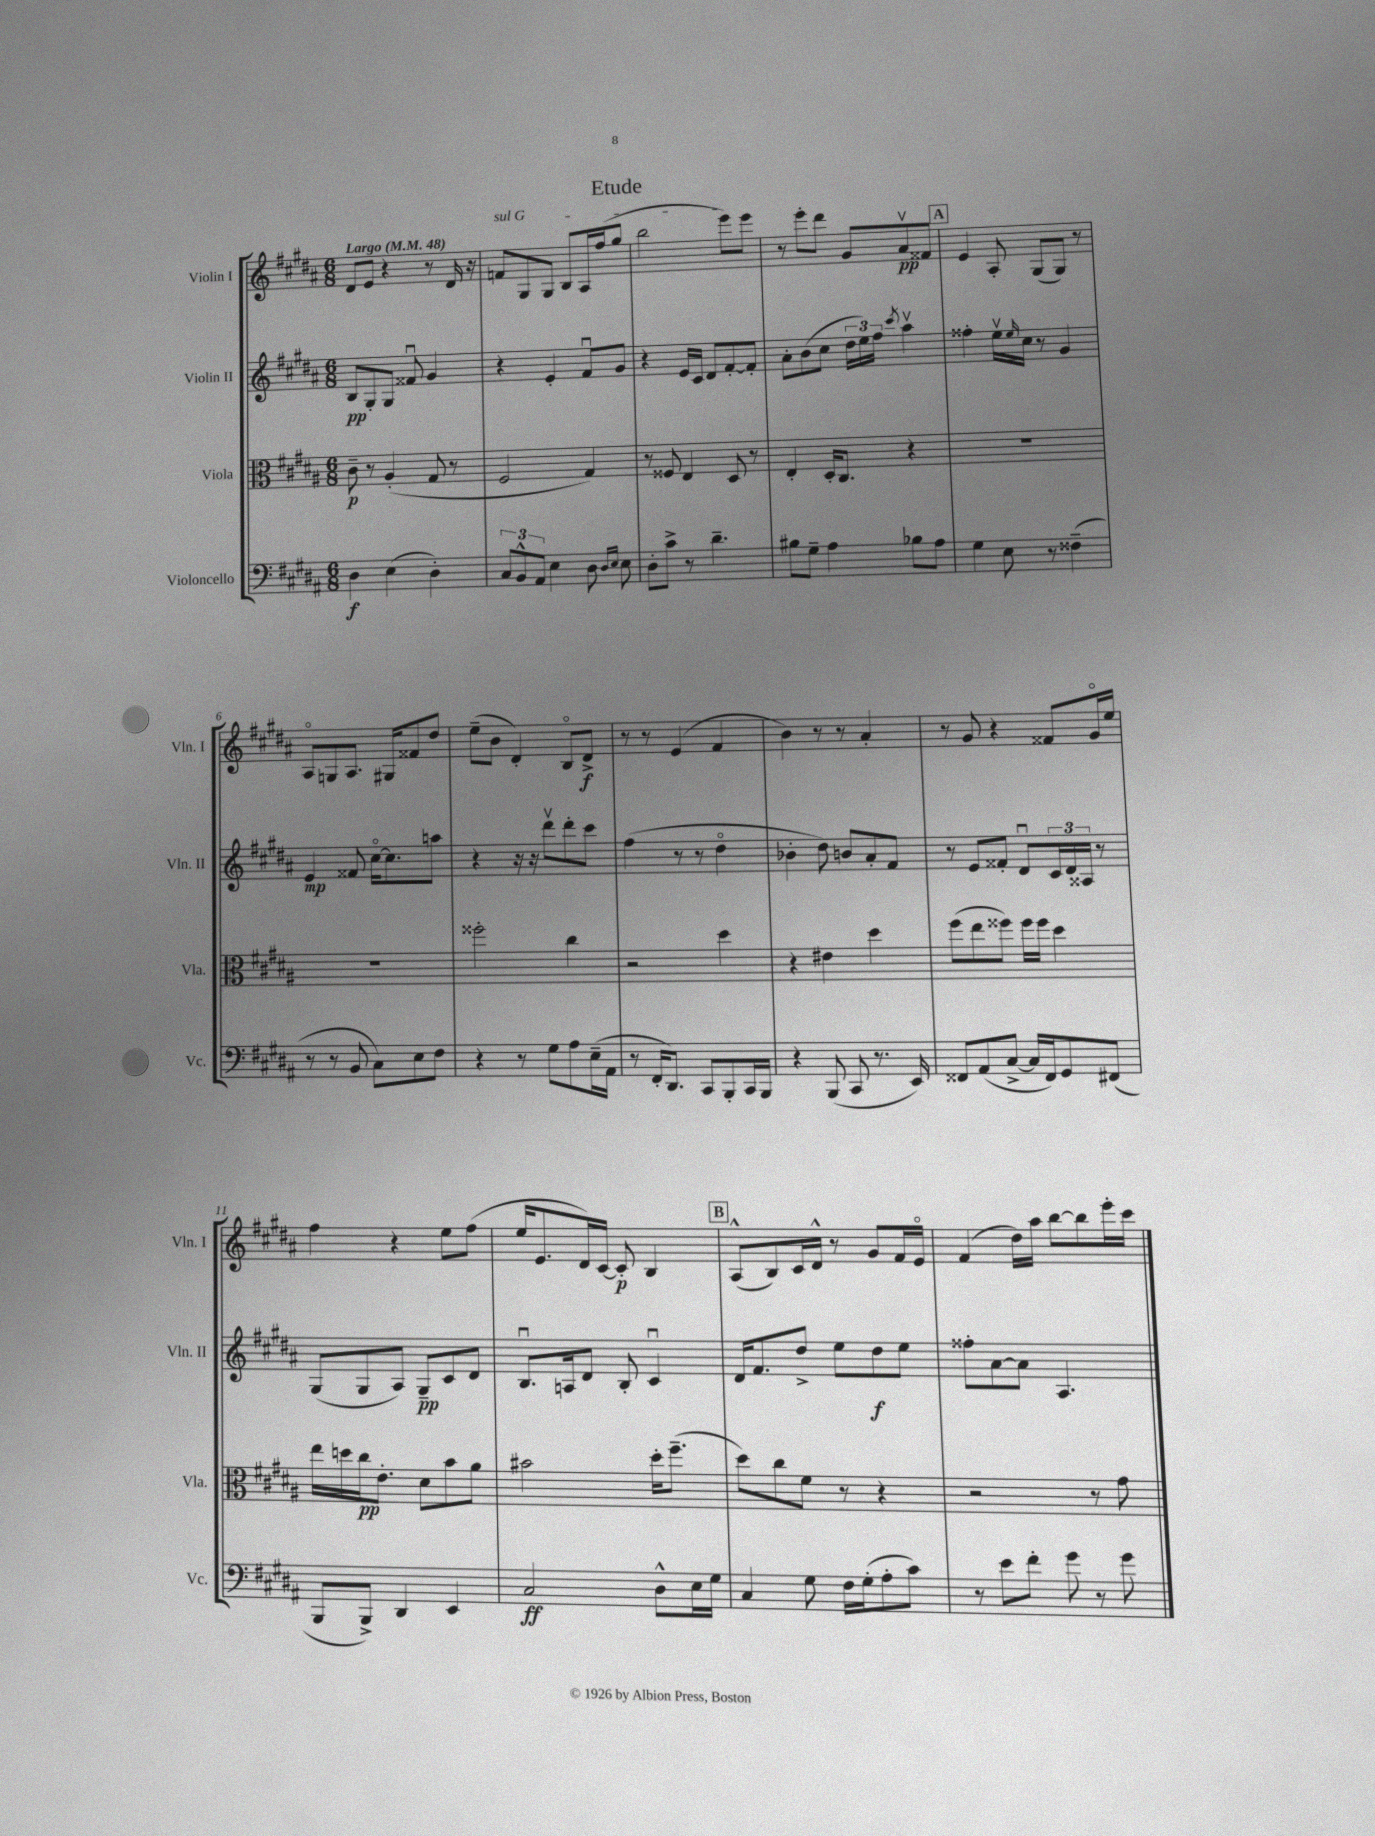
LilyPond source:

\header { title = "Etude" }
<<
\new StaffGroup <<
\new Staff = "s0" \with { instrumentName = "Violin I" shortInstrumentName = "Vln. I" } {
    \clef treble \key b \major \numericTimeSignature \time 6/8 \tempo "Largo" 4 = 48
    dis'8 e'8 r4 r8 dis'16 r16 |
    \once \override TextSpanner.bound-details.left.text = \markup { \italic "sul G" } f'8\startTextSpan gis8 gis8 b8 ais16 fis''16( gis''8 |
    b''2 e'''8) e'''8\stopTextSpan |
    r8 e'''8-. dis'''8 gis'8 ais'8\upbow\pp fisis'8 |
    \mark \markup { \box "A" } e'4 ais8-. gis8( gis8) r8 |
    ais8\flageolet g8 ais8. gis16 fisis'8 dis''8 |
    e''8--( b'8 dis'4-.) b8\flageolet dis'8->\f |
    r8 r8 e'4( fis'4 |
    b'4) r8 r8 ais'4-. |
    r8 gis'8 r4 fisis'8 gis'16\flageolet e''16 |
    fis''4 r4 e''8 fis''8( |
    e''16 e'8. dis'16) cis'16~ cis'8-.\p b4 |
    \mark \markup { \box "B" } ais8-^( b8) cis'16 dis'16-^ r8 gis'8 fis'16 e'16\flageolet |
    fis'4( dis''16) ais''16 b''8~ b''8 e'''16-. cis'''16 \bar "|." |
}
\new Staff = "s1" \with { instrumentName = "Violin II" shortInstrumentName = "Vln. II" } {
    \clef treble \key b \major \numericTimeSignature \time 6/8
    b8\pp gis8-. gis8 fisis'8\downbow gis'4 |
    r4 e'4-. fis'8\downbow gis'8 |
    r4 e'16 cis'16 dis'8 fis'8~-. fis'8-. |
    ais'8-. b'8( cis''8 \tuplet 3/2 { dis''16 e''16) fis''16 } \acciaccatura { cis'''8 } ais''4\upbow |
    \mark \markup { \box "A" } fisis''4-. e''16\upbow \grace { e''16 } cis''16 r8 gis'4 |
    e'4\mp fisis'8 cis''16~\flageolet cis''8. a''8 |
    r4 r16 r16 dis'''8\upbow dis'''8-. cis'''8 |
    fis''4( r8 r8 dis''4\flageolet |
    bes'4-. dis''8) b'8 ais'8-. fis'8 |
    r8 e'8 fisis'8-. dis'8\downbow \tuplet 3/2 { cis'16 dis'16 aisis16 } r8 |
    gis8( gis8 ais8) gis8--\pp cis'8 dis'8 |
    b8.\downbow a16 dis'8 b8-. cis'4\downbow |
    \mark \markup { \box "B" } dis'16 fis'8. dis''8-> e''8 dis''8\f e''8 |
    fisis''8-. ais'8~ ais'8 ais4. \bar "|." |
}
\new Staff = "s2" \with { instrumentName = "Viola" shortInstrumentName = "Vla." } {
    \clef alto \key b \major \numericTimeSignature \time 6/8
    cis'8--\p r8 ais4-.( gis8 r8 |
    fis2 gis4) |
    r8 fisis8 e4 dis8 r8 |
    e4-. dis16-. cis8. r4 |
    \mark \markup { \box "A" } R2. |
    R2. |
    fisis''2-. cis''4 |
    r2 dis''4 |
    r4 eis'4 dis''4 |
    fis''8( e''8 fisis''8) fisis''16 fisis''16 dis''4 |
    e''16 d''16 cis''16\pp e'8.-. dis'8 b'8 ais'8 |
    bis'2 dis''16-. fis''8.--( |
    \mark \markup { \box "B" } dis''8) cis''8 fis'8 r8 r4 |
    r2 r8 gis'8 \bar "|." |
}
\new Staff = "s3" \with { instrumentName = "Violoncello" shortInstrumentName = "Vc." } {
    \clef bass \key b \major \numericTimeSignature \time 6/8
    dis4\f e4( dis4-.) |
    \tuplet 3/2 { cis8 b,8-^ ais,8 } e4 dis8 \grace { dis16 e16 } e8 |
    dis8-. cis'8-> r8 dis'4.-- |
    bis8 gis8-- ais4 bes8 ais8 |
    \mark \markup { \box "A" } gis4 e8 r8 fisis4--( |
    r8 r8 b,8 cis8) e8 fis8 |
    r4 r8 gis8 ais8 e16--( ais,16 |
    r8 fis,16-. dis,8.) cis,8 b,,8-. cis,16 b,,16 |
    r4 b,,8( cis,8 r8. e,16) |
    fisis,8 ais,8( cis8~-> cis16 fisis,16) gis,8 fis,8( |
    b,,8 b,,8->) dis,4 e,4 |
    cis2\ff dis8-^ e16 gis16 |
    \mark \markup { \box "B" } cis4 gis8 fis16 gis16-.( ais8-. cis'8) |
    r8 e'8 fis'8-. gis'8 r8 gis'8 \bar "|." |
}
>>
>>
